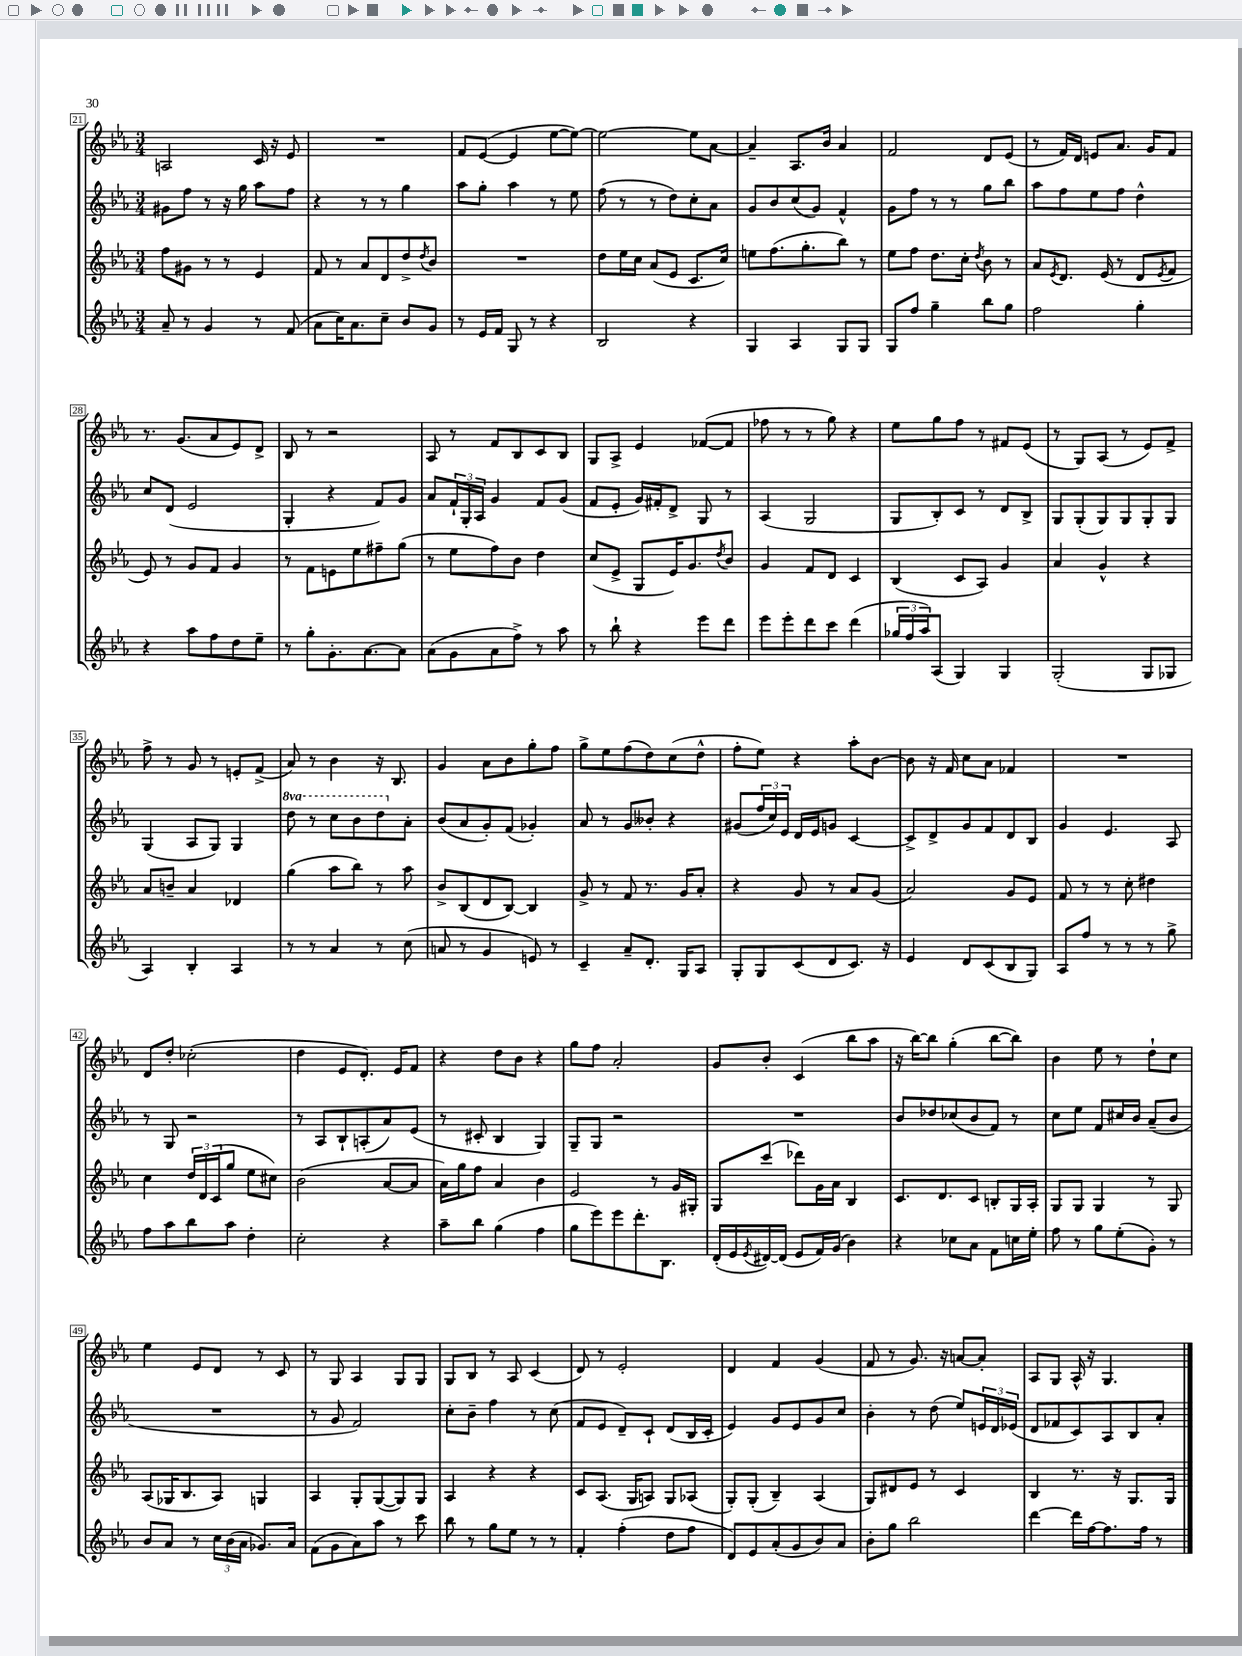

**kern	**kern	**kern	**kern
*part4	*part3	*part2	*part1
*staff4	*staff3	*staff2	*staff1
*clefG2	*clefG2	*clefG2	*clefG2
*k[b-e-a-]	*k[b-e-a-]	*k[b-e-a-]	*k[b-e-a-]
*M3/4	*M3/4	*M3/4	*M3/4
=21	=21	=21	=21
8a-~/	8ff\L	8g#X\L	2An/
8r	8g#X\J	8ff\J	.
4g/	8r	8r	.
.	8r	16r	.
.	.	16gg\	.
8r	4e-/	8aa-\L	16c/
.	.	.	16r
(8f/	.	8ff\J	8e-/
=22	=22	=22	=22
8a-\L	8f/	4r	2.r
16cc\K)	8r	.	.
8.a-\	.	.	.
.	8a-/L	8r	.
8cc~\J	8d/	8r	.
8b-/L	8dd^/	4gg\	.
.	8qdd/	.	.
8g/J	8b-/J	.	.
=23	=23	=23	=23
8r	2.r	8aa-\L	8f/L
16e-/LL	.	8gg'\J	([8e-/J
16f/JJ	.	.	.
8G/	.	4aa-\	4e-/]
8r	.	.	.
4r	.	8r	[8ee-\L
.	.	8ee-\	8ee-\J_)
=24	=24	=24	=24
2B-/	8dd\L	(8ff\	2ee-\_
.	16ee-\L	8r	.
.	16cc\JJ	.	.
.	(8a-/L	8r	.
.	8e-/J	8dd\L)	.
4r	8.c/L	8cc'\	8ee-\L]
.	.	8a-\J	[8a-\J
.	16cc/Jk)	.	.
=25	=25	=25	=25
4G/	8een\L	8g/L	4a-~/]
.	(8.ff\	8b-/	.
4A-/	.	(8cc/	8.A-/L
.	8.gg'\	.	.
.	.	8g/J)	.
.	.	.	16b-/Jk
8G/L	8bb-\J)	4f^^/	4a-/
8G/J	8r	.	.
=26	=26	=26	=26
8G/L	8ee-\L	8g\L	2f/
8ff/J	8ff\J	8ff\J	.
4gg~\	8.dd\L	8r	.
.	.	8r	.
.	16cc'\Jk	.	.
.	8qdd/	.	.
8bb-\L	8b-\	8gg\L	8d/L
8gg\J	8r	8bb-\J	(8e-/J
=27	=27	=27	=27
2ff\	8a-/L	8aa-\L	8r
.	8qe-/	.	.
.	8.d/J	8ff\	16f/LL)
.	.	.	16d/JJ
.	.	8ee-\	8en/L
.	(16e-/	.	.
.	8r	8ff\J	8.a-/J
4gg'\	8d/L	4dd^^\	.
.	.	.	16g/KL
.	8qe-/	.	.
.	8f/J	.	8f/J
!!LO:LB:g=z
=28	=28	=28	=28
4r	8e-/)	8cc/L	8.r
.	8r	(8d/J	.
.	.	.	(8.g/L
8aa-\L	8g/L	2e-/	.
8ff\	8f/J	.	8a-/
8dd\	4g/	.	8e-/)
8ee-~\J	.	.	8d^/J
=29	=29	=29	=29
8r	8r	4G'/	8B-/
8gg'\L	8f\L	.	8r
8.g'\	8en\	4r	2r
.	8ee-\	.	.
[8.a-\	.	.	.
.	8ff#X~\	8f/L)	.
8a-\J]	(8gg\J	8g/J	.
=30	=30	=30	=30
(8a-\L	8r	8a-/L	8A-/
8g\	8ee-\L	24f`/L	8r
.	.	24G'/	.
.	.	24A-/JJ	.
8a-\	8ff\)	4g/	8f/L
8ff^\J)	8b-\J	.	8B-/
8r	4dd\	8f/L	8c/
8aa-\	.	(8g/J	8B-/J
=31	=31	=31	=31
8r	(8cc/L	8f/L	8G/L
8bb-`\	8e-^/J	8e-'/J	8A-^/J
4r	8G/L	16g/LL)	4e-/
.	.	16f#X'/J	.
.	16e-/K)	8d^/J	.
.	8.g/	.	.
8eee-\L	.	8G/	([8f-X/L
.	8qdd/	.	.
8ddd\J	8b-/J	8r	8f-/J]
=32	=32	=32	=32
8eee-\L	4g/	(4A-/	8ff-X\
8eee-'\	.	.	8r
8ddd\	8f/L	2G/	8r
8ccc\J	8d/J	.	8gg\)
(4ddd\	4c/	.	4r
=33	=33	=33	=33
24gg-X/LL	(4B-/	8G/L	8ee-\L
24ff/	.	.	.
24aa-/J)	.	.	.
(8A-/J	.	8B-'/)	8gg\
4G/)	8c/L	8c/J	8ff\J
.	8A-/J)	8r	8r
4G/	4g/	8d/L	8f#X/L
.	.	8B-^/J	(8e-/J
=34	=34	=34	=34
(2G'/	4a-/	8G/L	8r
.	.	(8G'/	8G/L)
.	4g^^/	8G/)	(8A-/J
.	.	8G/	8r
8G/L	4r	8G'/	8e-/L)
8G-X/J	.	8G/J	8f^/J
!!LO:LB:g=z
=35	=35	=35	=35
4A-/)	8a-/L	(4G/	8ff^\
.	8bn~/J	.	8r
4B-'/	4a-/	8A-/L	8g/
.	.	8G/J)	8r
4A-/	4d-X/	4G/	8en'/L
.	.	.	(8f^/J
=36	=36	=36	=36
*	*	*8va	*
8r	(4gg\	8ddd\	8a-/)
8r	.	8r	8r
4a-/	8aa-\L	8ccc\L	4b-\
.	8bb-\J)	8bb-\	.
8r	8r	8ddd\	16r
.	.	.	8.B-/
*	*	*X8va	*
(8cc\	8aa-\	8a-'\J	.
=37	=37	=37	=37
8an/	8b-^/L	(8b-/L	4g/
8r	(8B-/	8a-/	.
4g/	8d/	8g'/)	8a-\L
.	[8B-/J)	(8f/J	8b-\
8en/)	4B-/]	4g-X'/)	8gg'\
8r	.	.	8ff\J
=38	=38	=38	=38
4c~/	8g^/	8a-/	8gg^\L
.	8r	8r	8ee-\
8a-~/L	8f/	8g/L	(8ff\
8.d'/J	8.r	8b--X'/J	8dd\)
.	.	4r	(8cc\
16G/KL	16g/KL	.	.
8A-/J	8a-'/J	.	8dd^^\J
=39	=39	=39	=39
8G'/L	4r	(8g#X/L	8ff'\L
8G/	.	24ff/L	8ee-\J)
.	.	24cc/)	.
.	.	24e-/JJ	.
(8c/	8g/	16d/LL	4r
.	.	16e-/J	.
8d/	8r	8gn/J	.
8.c/J)	8a-/L	[4c/	8aa-'\L
.	(8g/J	.	[8b-\J
16r	.	.	.
=40	=40	=40	=40
4e-/	2a-/)	8c^/L]	8b-\]
.	.	8d^/	16r
.	.	.	16f/
8d/L	.	8g/	8cc\L
(8c/	.	8f/	8a-\J
8B-/	8g/L	8d/	4f-X/
8G/J)	8e-/J	8B-/J	.
=41	=41	=41	=41
8A-/L	8f/	4g/	2.r
8ff/J	8r	.	.
8r	8r	4.e-/	.
8r	8cc'\	.	.
8r	4dd#X\	.	.
8gg^\	.	8A-/	.
!!LO:LB:g=z
=42	=42	=42	=42
8ff\L	4cc\	8r	8d/L
8aa-\	.	8G/	8dd'/J
8bb-\	24dd/LL	2r	(2cc-X'\
.	24d/	.	.
.	(24c/J	.	.
8aa-\J	8gg/J	.	.
4dd'\	8ee-\L	.	.
.	8cc#X\J)	.	.
=43	=43	=43	=43
2cc'\	(2b-\	8r	4dd\
.	.	8A-/L	.
.	.	8B-`/	8e-/L
.	.	(8An'/	8.d'/J)
4r	[8a-/L	8a-/)	.
.	.	.	16e-/KL
.	8a-/J]	(8e-/J	8f/J
=44	=44	=44	=44
8aa-~\L	16a-\LL)	8r	4r
.	16gg\J	.	.
8bb-\J	8ff\J	8c#X'/	.
(4gg\	4a-/	4B-/	8dd\L
.	.	.	8b-\J
4ff\	4b-\	4G/)	4r
=45	=45	=45	=45
8gg\L	2e-/	8G~/L	8gg\L
8eee-\)	.	8G/J	8ff\J
8eee-\	.	2r	2a-'/
8.ddd'\	.	.	.
.	8r	.	.
8.B-\J	.	.	.
.	16g/LL	.	.
.	16G#X'/JJ	.	.
=46	=46	=46	=46
(16d'/LL	8G/L	2.r	8g/L
16e-/	.	.	.
8qe-/	.	.	.
[16d#X/)	(8ccc/J	.	8b-'/J
(16d#/JJ]	.	.	.
8e-/L	8ddd-X\L)	.	(4c/
16f/L)	16g\L	.	.
(16g/JJ	16a-\JJ	.	.
4b-\)	4B-/	.	8bb-\L
.	.	.	8aa-\J
=47	=47	=47	=47
4r	8.c/L	8b-/L	16r
.	.	.	[16bb-\KL)
.	.	8dd-X/	8bb-\J]
.	8.d/	.	.
8cc-X\L	.	(8cc-X/	(4gg'\
8a-\J	8c/J	8b-/	.
8f\L	8Bn'/L	8f/J)	[8bb-\L
16ccn\L	16G/L	8r	8bb-\J])
16ee-'\JJ	16A-'/JJ	.	.
=48	=48	=48	=48
8ff\	8G/L	8cc\L	4b-\
8r	8G/J	8ee-\J	.
8gg\L	4G/	8f/L	8ee-\
(8ee-'\	.	16cc#X/L	8r
.	.	16b-/JJ	.
8g'\J)	8r	(8a-~/L	8dd`\L
8r	8G/	8b-/J	8cc\J
!!LO:LB:g=z
=49	=49	=49	=49
8b-/L	(8A-/L	2.r	4ee-\
8a-/J	16G-X/K	.	.
.	8.B-/	.	.
8r	.	.	8e-/L
24cc\LL	8A-/J)	.	8d/J
(24b-\	.	.	.
24a-\JJ	.	.	.
8.g-X/L)	4Gn/	.	8r
.	.	.	8c/
16a-/Jk	.	.	.
=50	=50	=50	=50
(8f\L	4A-/	8r	8r
8g\	.	8g/	8G/
8a-\)	8G'/L	2f/)	4A-/
8aa-\J	([8G/	.	.
8r	8G/])	.	8G/L
8ccc\	8G/J	.	8G/J
=51	=51	=51	=51
8bb-\	4A-/	8cc'\L	8G/L
8r	.	8b-~\J	8B-/J
8gg\L	4r	4ff\	8r
8ee-\J	.	.	8A-/
8r	4r	8r	(4c/
8r	.	(8cc\	.
=52	=52	=52	=52
4f'/	8c/L	8f/L	8d/)
.	(8.A-/J	8e-/J	8r
(4ff'\	.	8d~/L)	2e-'/
.	16G/KL	.	.
.	8An/J)	8c`/J	.
8dd\L	8G/L	(8d/L	.
8ff\J	(8A-X/J	16B-/L	.
.	.	16c'/JJ	.
=53	=53	=53	=53
8d/L)	8G'/L)	4e-/)	4d/
8e-/	(8G'/J	.	.
(8a-'/	4B-~/)	8g/L	4f/
8g/	.	8e-/	.
8b-/)	(4A-/	8g/	(4g/
8a-/J	.	8cc/J	.
=54	=54	=54	=54
8b-'\L	8G/L)	4b-'\	8f/
8gg\J	8d#X/	.	8r
2bb-\	8e-/J	8r	8.g/)
.	8r	(8dd\	.
.	.	.	16r
.	4c/	8ee-/L)	[8an/L
.	.	24en/L	8a'/J]
.	.	24d/	.
.	.	(24e-X/JJ	.
=55	=55	=55	=55
[4ddd\	4B-/	8d/L	8A-/L
.	.	8f-X/	8G/J
16ddd\LL]	8.r	8c/)	16A-^^/
[16ff\J	.	.	16r
8.ff\]	.	8A-/	4.G/
.	16r	.	.
.	8.G/L	8B-/	.
16ff\Jk	.	.	.
8r	.	8a-'/J	.
.	16G/Jk	.	.
==	==	==	==
*-	*-	*-	*-
